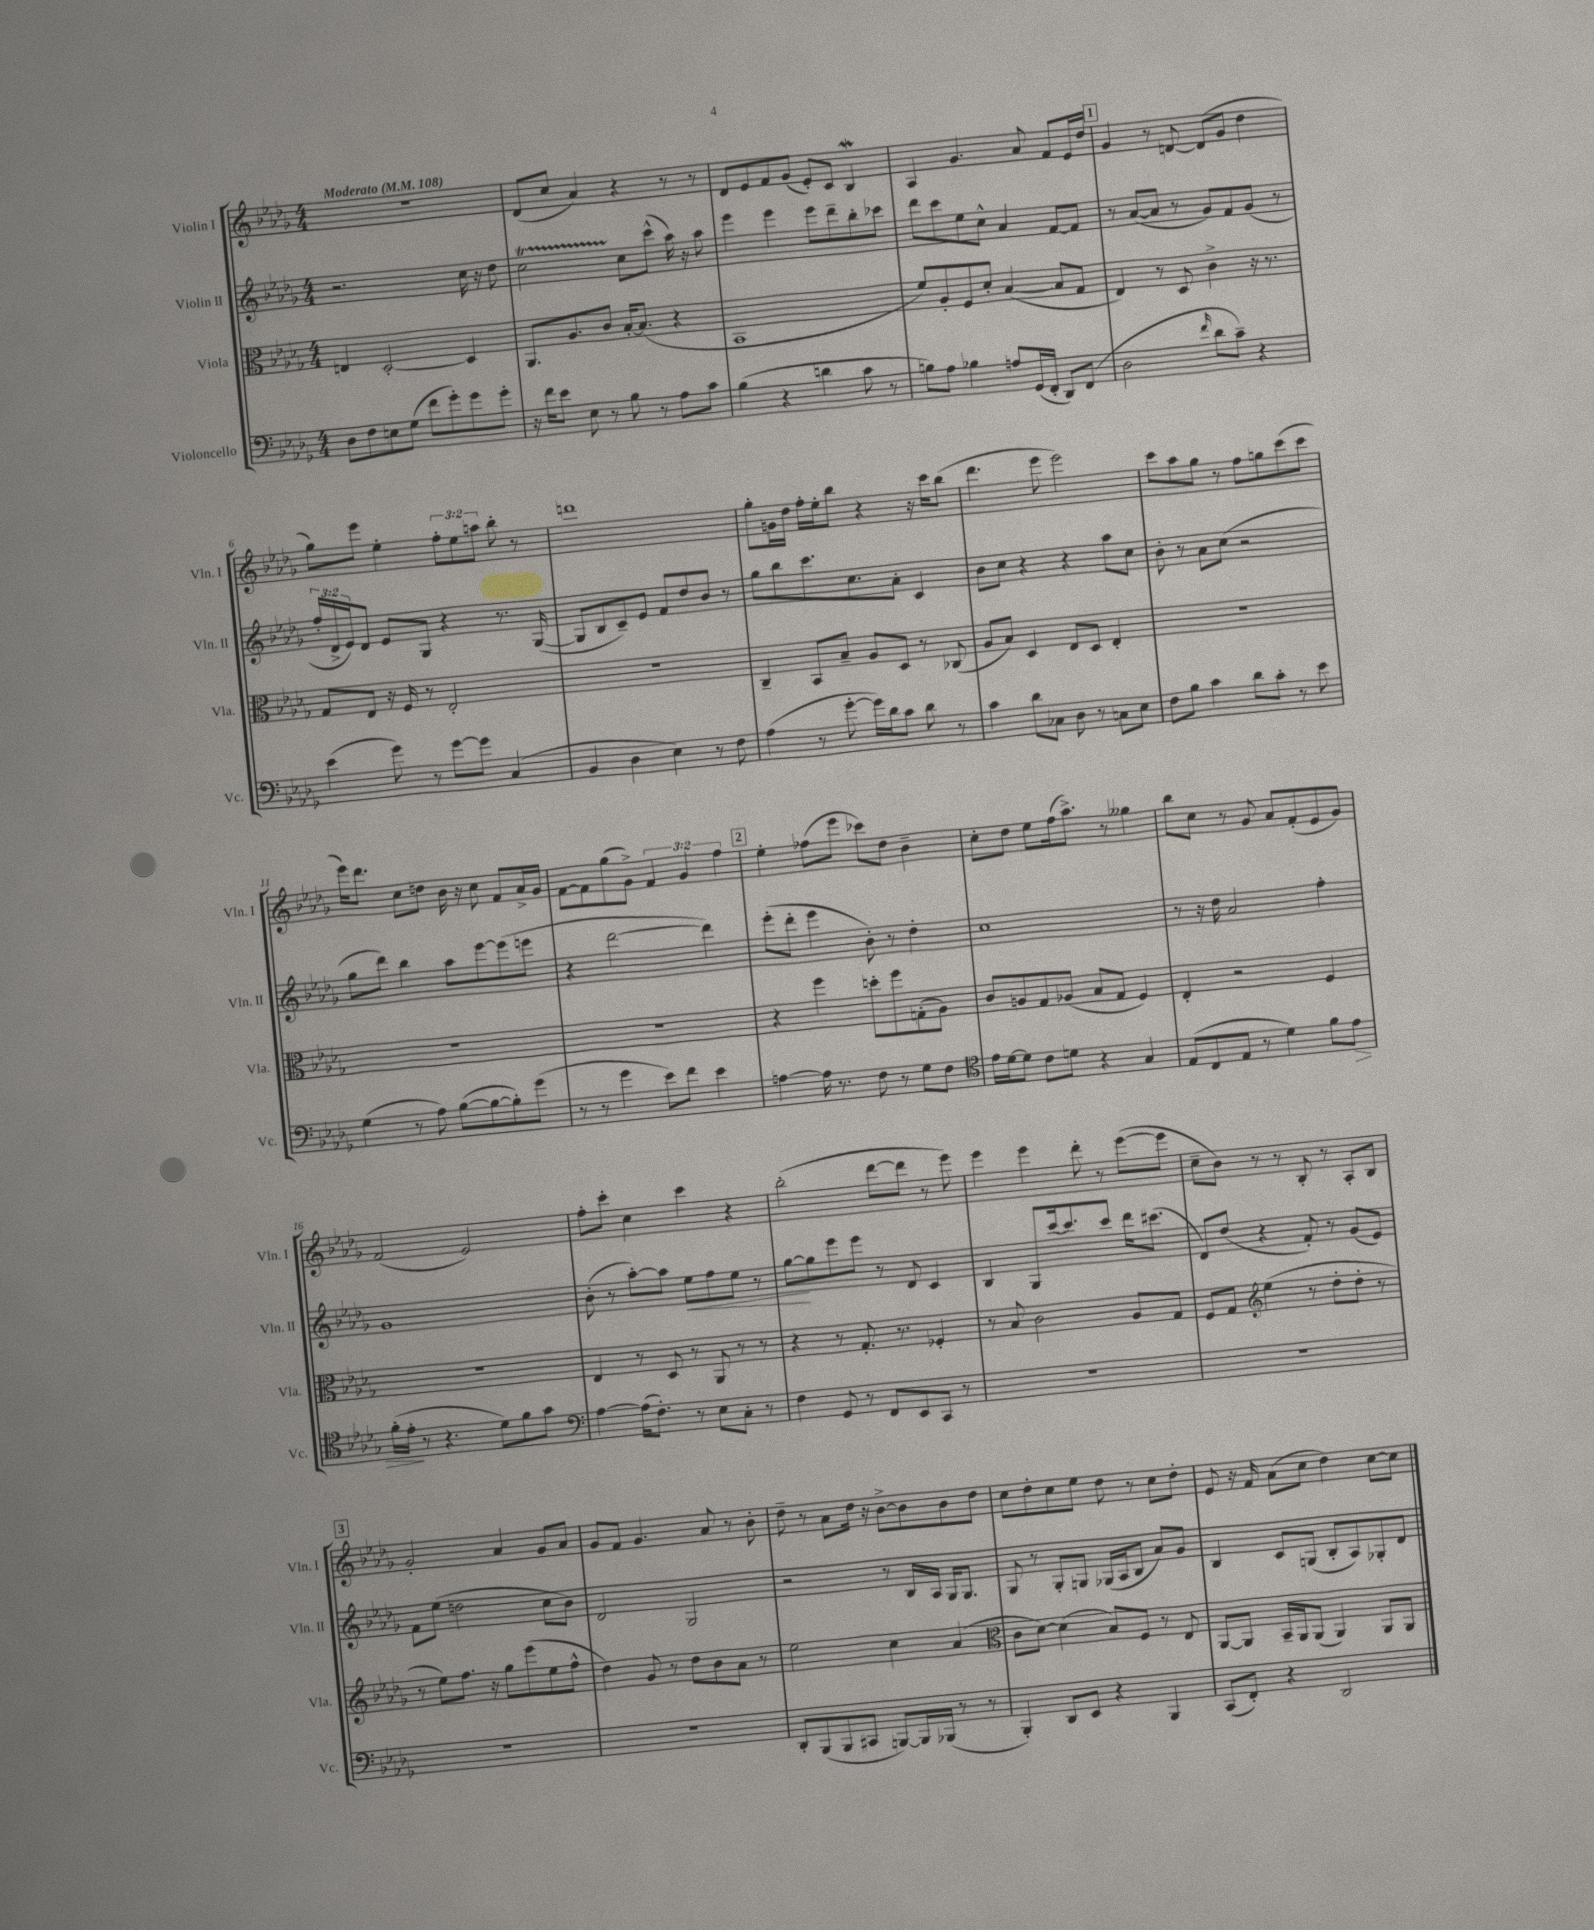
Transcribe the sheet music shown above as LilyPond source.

<<
\new StaffGroup <<
\new Staff = "s0" \with { instrumentName = "Violin I" shortInstrumentName = "Vln. I" } {
    \clef treble \key des \major \numericTimeSignature \time 4/4 \override Staff.TupletNumber.text = #tuplet-number::calc-fraction-text \tempo "Moderato" 4 = 108
    R1 |
    des'8( c''8 aes'4) r4 r8 r8 |
    des'8 ees'8 f'8 ges'8( ees'8-.) c'8 bes4\mordent |
    aes4 ges'4. aes'8 f'8 ees'16 des''16 |
    \mark \markup { \box "1" } ges'4 r8 d'8~ d'8( ges'8 des''4 |
    ges''8) ees'''8 ees''4-. \tuplet 3/2 { f''8-. ees''8 a''8 } bes''8-. r8 |
    d'''1 |
    ges''8-. g'16 des''16 f''16-. ees''16-. bes''8 r4 r16 c'''16 bes''8( |
    des'''4. ees'''8 ees'''2) |
    c'''8 aes''8 ges''8 r8 f''8 g''8 c'''8( c'''8 |
    ees'''16) des'''8. c''8 d''8 bes'16 r16 c''8 f'8 aes'16-> ges'16 |
    f'8~ f'8 ges''8( ges'8->) \tuplet 3/2 { f'4 ges'4 f''4 } |
    \mark \markup { \box "2" } ees''4-. fes''8( ees'''8 ces'''8) des''8 bes'4-- |
    c''8-. des''8 ees''8 f''16( aes''8.->) r8 geses''4 |
    bes''8 c''8 r8 ges'8 aes'8 f'8-.( ees'8 ges'8) |
    f'2( ees'2) |
    f''8-. c'''8-. c''4 c'''4 r4 |
    bes''2-.( des'''8~ des'''8 r8 ees'''8) |
    ees'''4 ees'''4 des'''8-. r8 ees'''8~( ees'''8 |
    c''8-- bes'8) r8 r8 bes8-. r8 aes8-. bes8 |
    \mark \markup { \box "3" } ges'2-. aes'4 ges'8 aes'8 |
    ges'8 f'8 ges'4. aes'8 r8 bes'8-. |
    des''8-- r8 aes'8 des''16 r16 bes'8~-> bes'8 bes'8 des''8 |
    c''8 des''8-. c''8 ees''8 des''8 r8 c''8 des''8-. |
    ees'8 r16 f'16 aes'8( c''8 des''4) c''8~ c''8 \bar "|." |
}
\new Staff = "s1" \with { instrumentName = "Violin II" shortInstrumentName = "Vln. II" } {
    \clef treble \key des \major \numericTimeSignature \time 4/4 \override Staff.TupletNumber.text = #tuplet-number::calc-fraction-text
    r2. c''16 r16 des''8 |
    c''2\startTrillSpan c''8\stopTrillSpan c'''8-^( aes''16) r16 aes''8 |
    ees'''4 ees'''4 ees'''8 des'''8-- bes''8-. ces'''8 |
    des'''8 c'''8 ees''8 c''8-^ aes'4 f'8~ f'8 |
    \mark \markup { \box "1" } r8 aes'8~( aes'8 r8 ges'8) f'8 ges'8( r8 |
    \tuplet 3/2 { f''16-. des'16-> ees'16) } des'8 ees'8 ges8 r4 r8. ges16~( |
    ges8 bes8 c'8--) ees'8 f'8 des''8 bes'8 r8 |
    ges''8 bes''8 c'''8. c''8. aes'8-. c'4 |
    bes'8 c''8 r4 r4 aes''8 c''8 |
    bes'8-. r8 aes'8 c''8( r2 |
    ges''8 des'''8) bes''4 aes''8 ees'''8~ ees'''8( e'''8 |
    r4 des'''2~ des'''4) |
    \mark \markup { \box "2" } ees'''8-.( des'''8-. ees'''4 bes'8-.) r8 des''4-. |
    c''1 |
    r8 r16 des''16 aes'2 f''4-. |
    ges'1 |
    bes'8-.( r8 aes''8~-.) aes''8 ees''8\< f''8 ees''8 r8 |
    ges''8~\! ges''8 ees'''8 ees'''8 r8 des'8 c'4 |
    bes4 ges8 c'''16~ c'''8. c'''8 des'''16 cis'''8.( |
    des'8) des''8( r4 f'8-.) r8 ges'8( ees'8) |
    \mark \markup { \box "3" } f'8 ees''8( d''2 c''8 bes'8) |
    des'2 ges2 |
    r2 r8 bes16 aes16 ges16 ges8. |
    ges8 r8 ges8-. g8 ges16( aes16 bes8 aes'8) ges'8 |
    bes4 c'8 g8( bes8-. aes8) ges8-. des'8 \bar "|." |
}
\new Staff = "s2" \with { instrumentName = "Viola" shortInstrumentName = "Vla." } {
    \clef alto \key des \major \numericTimeSignature \time 4/4
    e4 des2~-. des4 |
    aes,8. aes8. c'8 bes16~-. bes8.( r4 |
    bes,1 |
    f'8) aes8-. f8 des'8-. bes4~( bes8 ges8 |
    \mark \markup { \box "1" } ees4) r8 des8 c'4-> r16 r8. |
    ges8 ees8 r16 f16 r8 ees2-. |
    R1 |
    c4-- bes,8 bes8-- aes8 des8 r8 ces8( |
    aes8 bes8) des4 ees8 des8 ees4-. |
    R1 |
    R1 |
    R1 |
    \mark \markup { \box "2" } r4 f''4 d''8-. f''8 g8-.( aes8) |
    c'8 a8 ges8 aes8( bes8 ges8 f4) |
    ees4-. r2 f4 |
    R1 |
    ees4 r8 des8 r8 aes,8 r8 r8 |
    r4 r8 ges8.-. r8. fes4-. |
    r8 bes8 c'2 aes8 ges8 |
    f8 ges8 \clef treble ees''4( r8 des''8-. des''8-. r8 |
    \mark \markup { \box "3" } r8 ees''8) f''8. r16 ges''8 ees'''8( ees''8 f''8-^ |
    des''4) ges'8 r8 des''8 bes'8 aes'8 r8 |
    ees''2 c''4 aes'4( |
    \clef alto c'8 des'8~) des'4( bes8) f8 r8 ees8 |
    aes,8~ aes,8 bes,16-- aes,16 aes,8( aes,4) aes,8 aes,8 \bar "|." |
}
\new Staff = "s3" \with { instrumentName = "Violoncello" shortInstrumentName = "Vc." } {
    \clef bass \key des \major \numericTimeSignature \time 4/4
    des8 f8 e8 ges8( f'8 ges'8-.) ges'8 ges'8-. |
    r16 f'16 ees'8 ees8 r8 bes8 r8 aes8 c'8 |
    bes4( r4 d'4 c'8 r8 |
    b8) aes8 bes4 a8 ges,16( f,16-. des,8) f,8( |
    \mark \markup { \box "1" } des2 \grace { f'16 } des'8 c'8--) r4 |
    ees'4( ges'8) r8 ges'8~ ges'8 c4( |
    bes,4 des4 ees4) r8 f8 |
    aes4( r8 ges'8~-. ges'16) des'16 c'8 des'8 r8 |
    c'4 des'8 ces8 des8 r8 c8 ees8 |
    f8 bes8 c'4 des'8 c'8-. r8 ees'8 |
    ges4( r8 aes8) bes8~( bes8~ bes8-.) ges'8( |
    r8 r8 ges'4 ees'8) f'8 ees'4 |
    \mark \markup { \box "2" } a4~ a16 r8. f8 r8 ges8 f8 |
    \clef tenor ees'16 des'16~ des'8 c'8 d'8 r4 ges4 |
    ees8( c8 ees8 r8 des'4) f'8 ees'8\> |
    f'16-.( ees'16-.\! r8 r4. des'8) f'8 ges'8 |
    \clef bass aes4~ aes16( f8.-.) r8 ees8 c8-. r8 |
    f4 ges,8 r8 f,8 ees,8 c,8 r8 |
    R1 |
    R1 |
    \mark \markup { \box "3" } R1 |
    R1 |
    des,8-. bes,,8( bes,,8 cis,8 b,,8~) b,,16 bes,,16( r8 r8 |
    bes,,4-.) des,8 ees,8 r4 bes,,4 |
    c,8( f,8-.) r4 des,2 \bar "|." |
}
>>
>>
